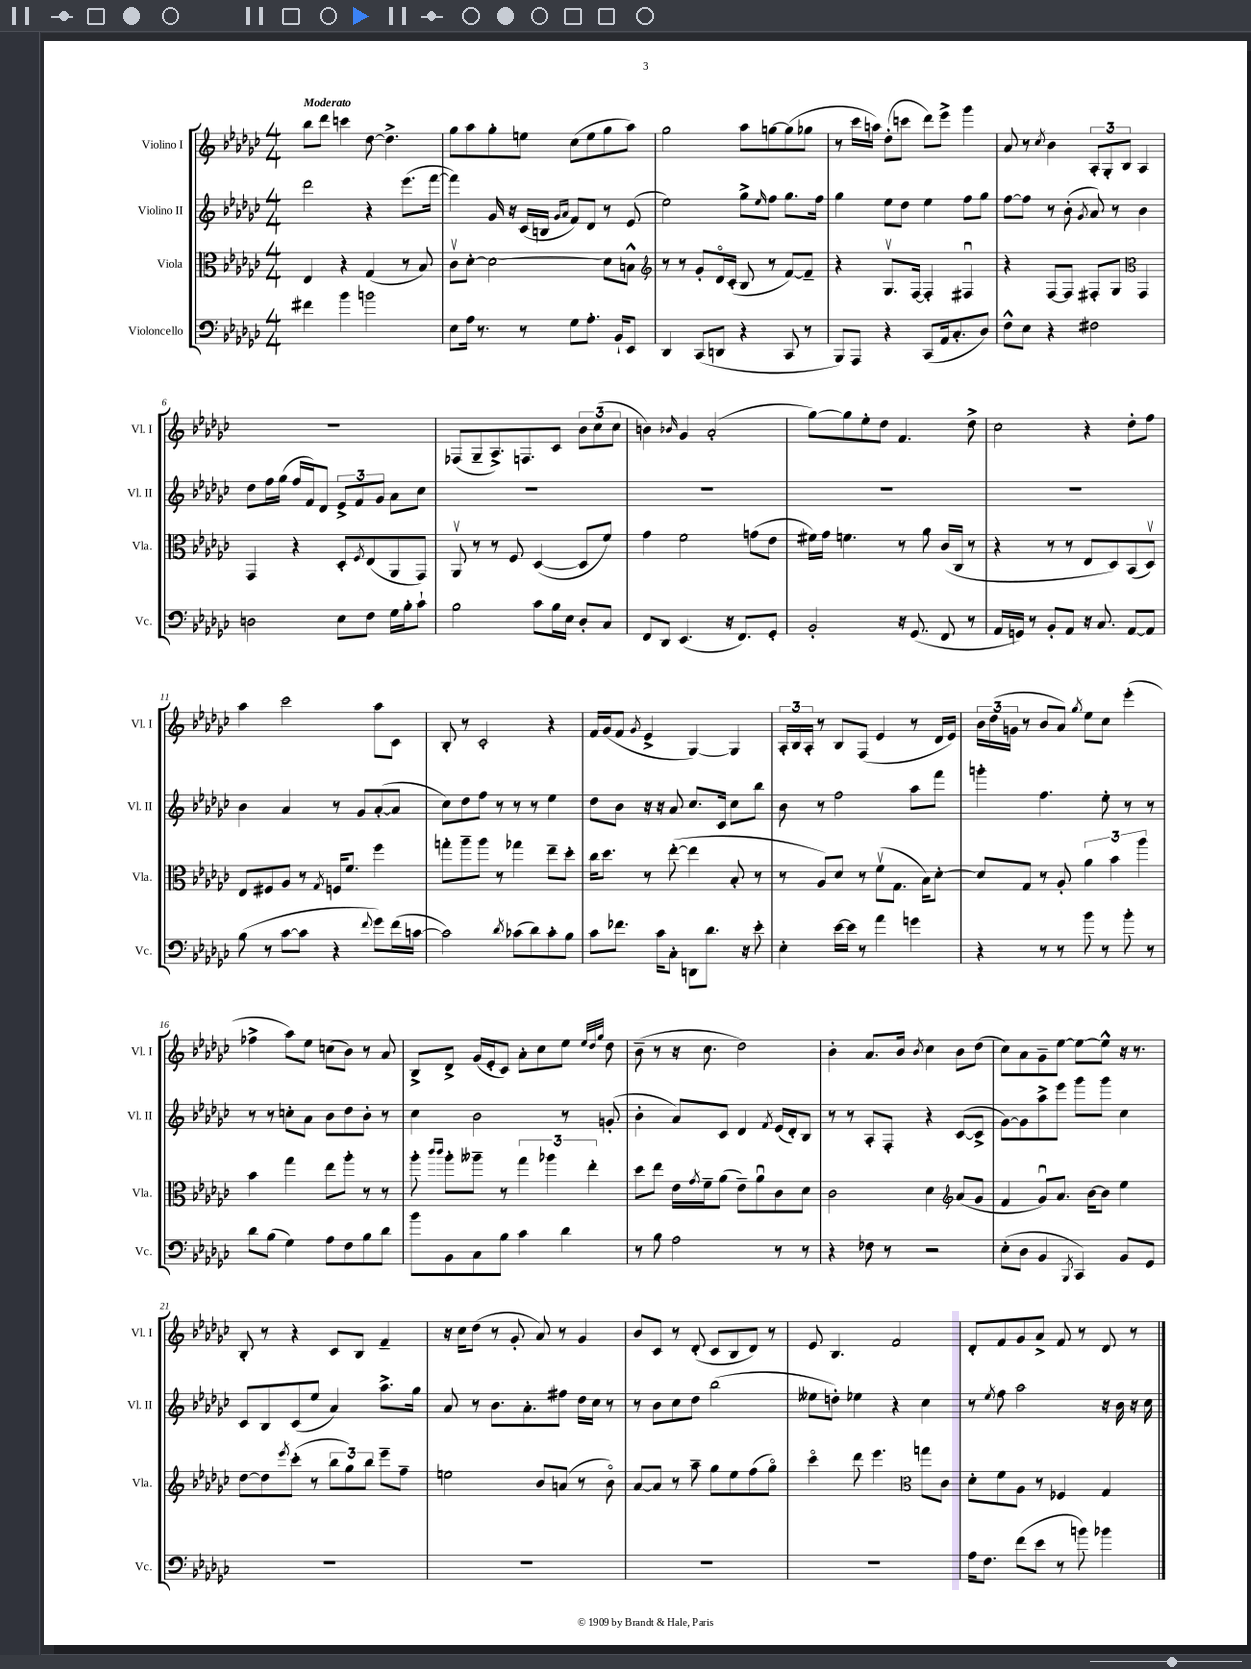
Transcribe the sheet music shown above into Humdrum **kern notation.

**kern	**kern	**kern	**kern
*staff4	*staff3	*staff2	*staff1
*clefF4	*clefC3	*clefG2	*clefG2
*k[b-e-a-d-g-c-]	*k[b-e-a-d-g-c-]	*k[b-e-a-d-g-c-]	*k[b-e-a-d-g-c-]
*M4/4	*M4/4	*M4/4	*M4/4
4f#\	4E-/	2ddd-\	8bb-\L
.	.	.	8ddd-\J
4b-\	4r	.	4ccc\
2b\	(4G-/	4r	[8dd-\
.	.	.	4.dd-^\]
.	8r	(8.eee-\L	.
.	8B-/)	.	.
.	.	[16fff\Jk	.
=	=	=	=
8E-\L	8c-v\L	4fff\])	8gg-\L
16A-\Jk	[8d-'\J	.	8aa-\
8.r	.	.	.
.	2d-\_	16g-/	8gg-'\
.	.	16r	.
8r	.	(16c-/LL	8ee\J
.	.	16B/JJ	.
.	.	16qqg-/LL	.
.	.	16qqa-/JJ	.
8G-\L	.	8f/L)	(8cc-\L
8.A-'\J	.	8d-/J	8ee\
.	8d-\]L	8r	8gg-\
16BB-`/LK	.	.	.
8EE-/J	8B^^\J	(8e-/	8aa-\J)
=	=	=	=
*	*clefG2	*	*
4DD-/	8r	2ee-\)	2gg-\
.	8r	.	.
(8CC-/L	8g-'/L	.	.
8DD/J	16d-o/L	.	.
.	(16c-'/JJ	.	.
4r	8B-/	8gg-^\L	8aa-\L
.	.	16qqee-/	.
.	8r	8ff\J	[8gg\
8CC-/	[8f/L)	8.gg-\L	(8gg\]
8r	8f~/]J	.	8gg-\J
.	.	16ff\Jk	.
=	=	=	=
8BBB-/L)	4r	4gg-\	8r
8AAA-/J	.	.	16ccc-\LL
.	.	.	16aa\JJ)
4r	8.G-v/L	8ee-\L	(8dd-'\L
.	.	8dd-\J	8ccc\J
.	[16F/Jk	.	.
(8CC-/L	4F'/]	4ee-\	8ddd-\L)
16AA-/k	.	.	8eee-^\J
8.C-'/	.	.	.
.	4F#u/	8ff\L	4ggg-\
8D-/J)	.	8gg-\J	.
=	=	=	=
8F^^\L	4r	[8ff\L	8a-/
8E-\J	.	8ff\]J	8r
.	.	.	8qcc-/
4r	[8F/L	8r	4b-\
.	8F/]J	(8b-'\	.
.	.	8qg-/	.
2F#\	8F#'/L	8a-/)	12A-'/L
.	.	.	12G-'/
.	8G-/J	8r	.
.	.	.	12B-/J
*	*clefC3	*	*
.	4GG-/	4b-\	4A-/
=	=	=	=
2D\	4GG-/	8dd-\L	1r
.	.	16ff\L	.
.	.	(16gg-\JJ	.
.	4r	16ff/LL	.
.	.	16f/J)	.
.	.	8d-/J	.
8E-\L	8D-'/L	12e-^/L	.
.	.	12f/	.
.	8qF/	.	.
8F\J	(8E-/	.	.
.	.	12g-/J	.
16G-\LL	8AA-/	8a-\L	.
16B-'\J	.	.	.
8c-`\J	8GG-/J)	8cc-\J	.
=	=	=	=
2B-\	8AA-v/	1r	(8F-/L
.	8r	.	8G-~/
.	8r	.	8.A-^/)
.	8F/	.	.
.	.	.	8.F/
8c-\L	([4D-/	.	.
16B-\L	.	.	8c-/J
16E-\JJ	.	.	.
8D-'/L	8D-/]L	.	12b-\L
.	.	.	(12cc-\
8C-/J	8f/J)	.	.
.	.	.	12cc-\J
=	=	=	=
8FF/L	4g-\	1r	4b\)
8DD-/J	.	.	.
.	.	.	16qqb-/
(4.EE-/	2f\	.	4g-/
.	.	.	(2a-'/
16r	.	.	.
8.FF/L)	.	.	.
.	(8g\L	.	.
8GG-'/J	8e-\J	.	.
=	=	=	=
2BB-'/	16f#\LL)	1r	[8gg-\L)
.	16g-\JJ	.	.
.	4.f\	.	8gg-\]
.	.	.	8ee-'\
.	.	.	8dd-\J
16r	8r	.	4.f/
(8.GG-/	.	.	.
.	8a-\	.	.
8FF/	(16c-/LL	.	.
.	16C-/JJ	.	.
8r	8r	.	8dd-^\
=	=	=	=
16AA-/LL	4r	1r	2cc-\
16GG/JJ)	.	.	.
8r	.	.	.
8BB-'/L	8r	.	.
8AA-/J	8r	.	.
16r	8E-/L	.	4r
8.C-/	.	.	.
.	8D-/)	.	.
[8AA-/L	(8BB-/	.	8dd-'\L
8AA-/]J	8D-v/J)	.	8ff\J
=	=	=	=
(8B-\	8E-/L	4b-\	4aa-\
8r	8F#/	.	.
[8c-\L	8A-/J	4a-/	2ccc-\
8c-\]J	8r	.	.
.	8qG-/	.	.
4r	16F/LK	8r	.
.	8.f/J	.	.
.	.	8g-/L	.
8qqf/	.	.	.
8g-\L)	4ff\	([8a-'/	8aa-\L
(16f\L	.	8a-/]J	8c-\J
[16c\JJ	.	.	.
=	=	=	=
2c\])	8gg'\L	8cc-\L)	8B-'/
.	8aa-~\	8dd-\	8r
.	8aa-\J	8ff\J	2c-'/
.	8r	8r	.
8qd-/	.	.	.
(8c-\L	4gg-\	8r	.
8d-\)	.	8r	.
8c-'\	8ee-~\L	4ee-\	4r
8B-\J	8dd-'\J	.	.
=	=	=	=
8c-\L	16cc-\LK	8dd-\L	16f/LL
.	8.dd-\J	.	(16g-/J
8.f-\J	.	8b-\J	8f/J
.	.	.	8qg-/
.	8r	16r	4e-^/
16c-\LK	.	16r	.
8C-'\J	([8ee-'\	8a-/	.
8DD\L	4ee-\]	8.cc-/L	[4G-/)
8.d-\J	.	.	.
.	.	16c-/Jk	.
.	8B-'/	8cc-\L	4G-/]
16r	.	.	.
8e-'\	8r	8bb-\J	.
=	=	=	=
4E-'\	8r	8b-\	24A-'/LL
.	.	.	24B-/
.	.	.	24A-'/JJ
.	8A-/L)	8r	8r
[16e-\LL	8d-/J	2ff\	8B-/L
16e-\]JJ	.	.	.
8r	8r	.	(8F/J
4a-\	(8fv\L	.	4e-/
.	8.G-\J	.	.
4g\	.	8aa-\L	8r
.	16B-\LK)	.	.
.	[8d-'\J	8fff\J	16d-/LL
.	.	.	16e-/JJ)
=	=	=	=
4r	8d-/]L	4ggg'\	24b-\LL
.	.	.	(24dd-\
.	.	.	24g\JJ
.	8G-/J	.	8r
8r	8r	4.ff\	8b-/L
8r	8A-'/	.	8a-/J)
.	.	.	8qgg-/
8b-\	6a-\	.	8ee-\L
8r	.	8ee-'\	8cc-\J
.	6b-\	.	.
8b-'\	.	8r	(4eee-'\
.	6aa-\	.	.
8r	.	8r	.
=	=	=	=
8d-\L	4b-\	8r	4ff-^\
(8B-\J	.	8r	.
4G-\)	4gg-\	8cc'\L	8aa-\L)
.	.	8a-\J	8ee-\J
8A-\L	8ee-\L	8b-\L	(8cc\L
8F\	8aa-'\J	8dd-\	8b-\J)
8B-\	8r	8b-'\J	8r
8d-\J	8r	8r	8a-/
=	=	=	=
8b-\L	8aa-'\	4cc-\	8B-^/L
.	16qqccc-/LL	.	.
.	16qqccc-/JJ	.	.
8BB-\	8aa-'\L	.	8d-^/J
8C-\	8aa--~\J	2b-\	(16g-/LL
.	.	.	16e-'/J
8B-\J	8r	.	8c-/J)
4c-\	6gg-\	.	8a-'\L
.	.	.	8cc-\
.	6aa-\	.	.
4d-\	.	8r	8ee-\J
.	6ee-'\	.	.
.	.	.	32qqee-/LLL
.	.	.	32qqdd-/
.	.	.	32qqgg-/JJJ
.	.	(8g'/	8dd-\
=	=	=	=
8r	8dd-\L	4b-'\	(8b-~\
8B-\	8ee-\J	.	8r
2A-\	16e-\LL	8a-/L)	16r
.	8qg-/	.	.
.	16f~\J	.	8.cc-\
.	(8a-\J	8c-/J	.
.	8e-~\L)	4d-/	2dd-\)
.	8a-u\	.	.
.	.	8qf/	.
8r	8c-\	(16e-/LL	.
.	.	16d-'/J)	.
8r	8d-\J	8B-/J	.
=	=	=	=
4r	2c-\	8r	4b-'\
.	.	8r	.
8F-\	.	8A-'/L	8.a-/L
8r	.	8F'/J	.
.	.	.	16b-/Jk
.	.	.	8qb-/
2r	4d-\	4r	4cc-\
*	*clefG2	*	*
.	(8a-/L	([8c-/L	8b-\L
.	8g-/J	8c-^/]J	(8dd-\J
=	=	=	=
(8E-'\L	4f/	[8g-\L)	8cc-\L)
8D-\J	.	8g-\]	8a-\
4BB-/	8g-u/L)	8aa-^\	8g-~\
.	8.a-/J	8eee-\J	[8ee-\J
8qBBB-/	.	.	.
4CC-/)	.	8ggg-\L	8ee-\_L
.	[16b-\LK	.	.
.	8b-\]J	8ggg-\J	8ee-^^\]J
8BB-/L	4ee-\	4cc-\	16r
.	.	.	8.r
8GG-/J	.	.	.
=	=	=	=
1r	[8dd-\L	8c-/L	8B-'/
.	8dd-\]	8B-/	8r
.	8qeee-/	.	.
.	(8ccc-'\J	(8c-/	4r
.	8r	8ee-/J	.
.	12bb-\L	4a-/)	8c-/L
.	12gg-\)	.	.
.	.	.	8B-/J
.	12bb-\J	.	.
.	8eee-~\L	8.aa-^\L	4f~/
.	8ff~\J	.	.
.	.	16gg-\Jk	.
=	=	=	=
1r	2ee\	8a-/	16r
.	.	.	16cc-\LK
.	.	8r	(8dd-\J
.	.	8.b-\L	8r
.	.	.	8g-'/
.	.	8.a-'\	.
.	8b-/L	.	8a-/)
.	(8a/J	8ff#\J	8r
.	8r	16dd-\LL	4g-/
.	.	16cc-\JJ	.
.	8b-o\)	8r	.
=	=	=	=
1r	[8a-/L	8r	8b-/L
.	8a-/]J	8b-\L	8c-/J
.	8r	8cc-\	8r
.	8aa-~\	8dd-\J	(8d-'/
.	8gg-\L	(2bb-\	8c-/L
.	8ee-\	.	8B-/
.	(8ff\	.	8d-/J)
.	8gg-o\J)	.	8r
=	=	=	=
1r	4ccc-o\	8ee--\L	8e-/
.	.	8dd'\J)	4.B-/
.	8ddd-\	4ee-\	.
.	4.eee-\	.	.
.	.	4r	2f/
*	*clefC3	*	*
.	8gg\L	4cc-\	.
.	8c-\J	.	.
=	=	=	=
16A-\LK	8d-'\L	8r	8d-'/L
8.F\J	.	.	.
.	.	8qee-/	.
.	8f\	8ff\	8f/
(8f\L	8A-\J	2aa-\	8g-/
8e-\J	8r	.	8a-^/J
8r	4F-/	.	8f/
8b\)	.	.	8r
4b-\	4G-/	16r	8d-/
.	.	16b-\	.
.	.	16r	8r
.	.	16cc-\	.
==	==	==	==
*-	*-	*-	*-
